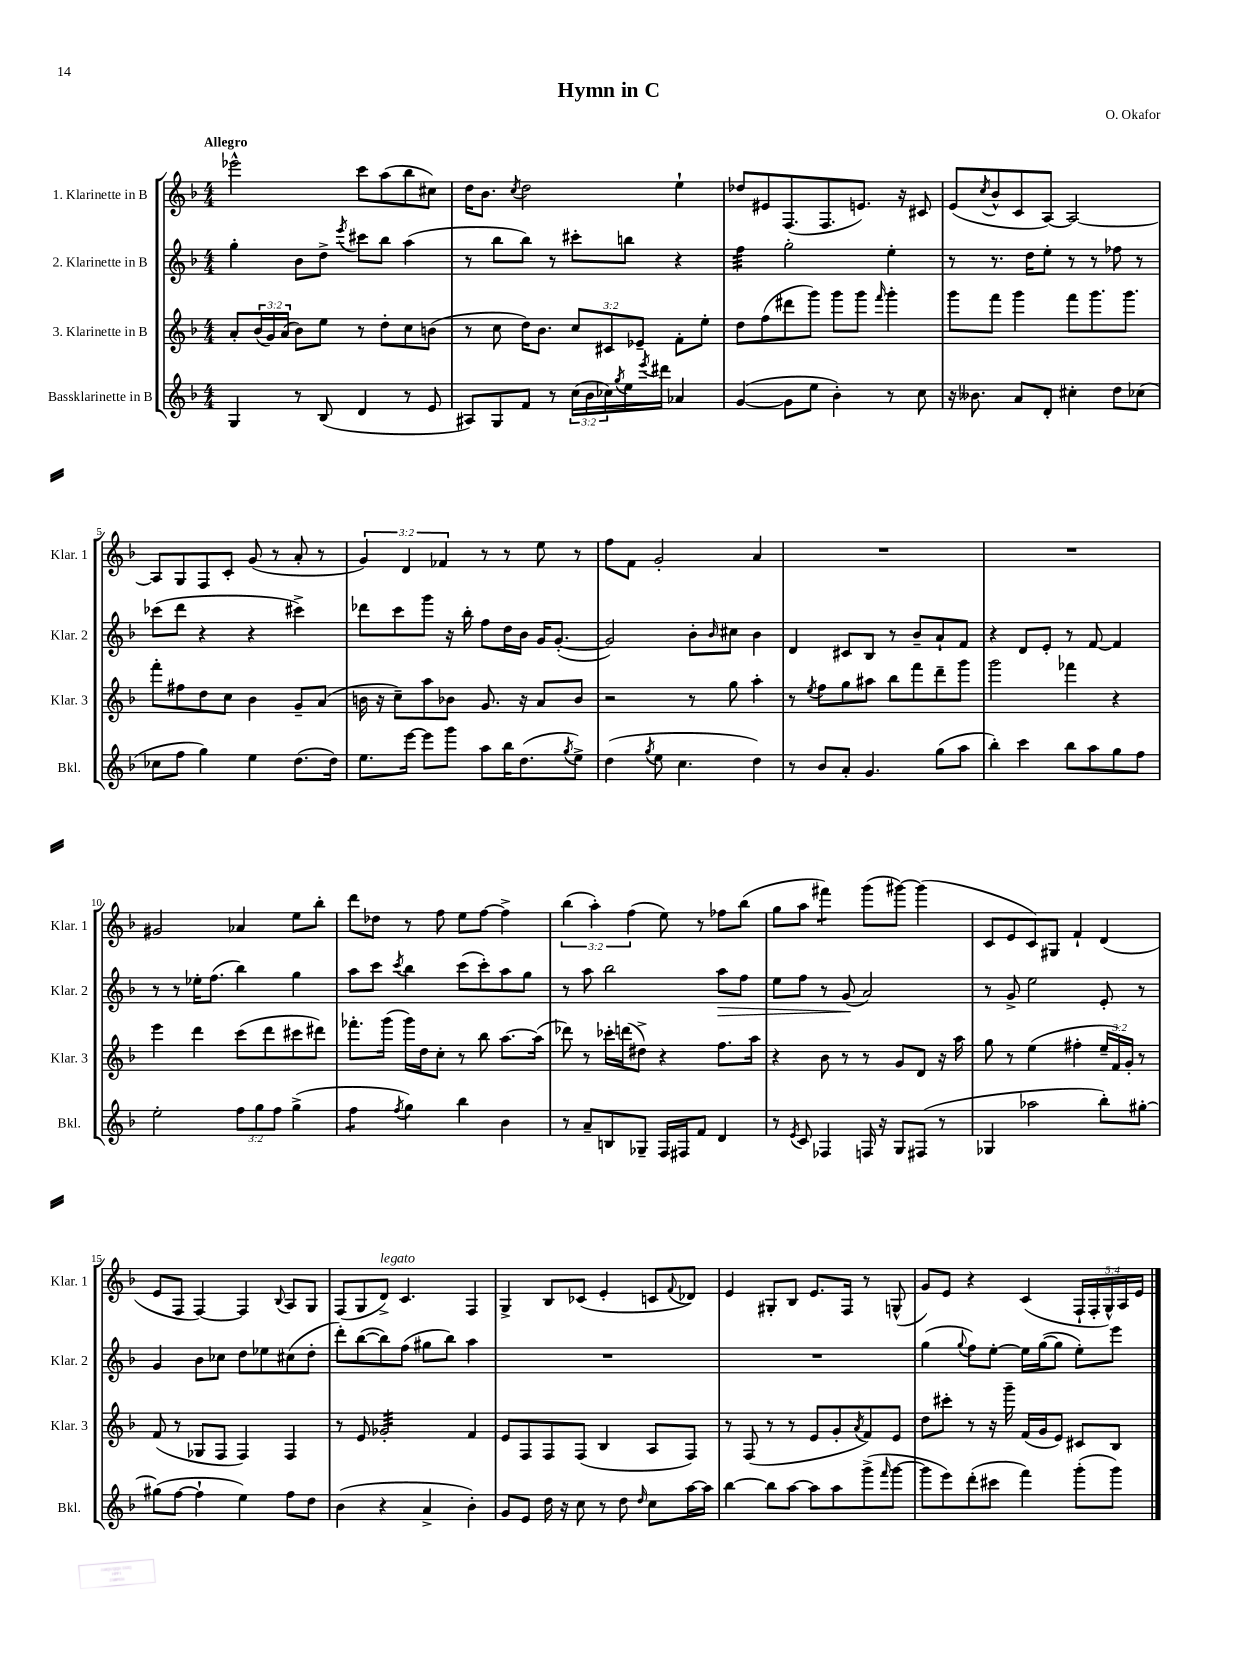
\header { title = "Hymn in C" composer = "O. Okafor" }
<<
\new StaffGroup <<
\new Staff = "s0" \with { instrumentName = "1. Klarinette in B" shortInstrumentName = "Klar. 1" } {
    \clef treble \key f \major \numericTimeSignature \time 4/4 \override Staff.TupletNumber.text = #tuplet-number::calc-fraction-text \tempo "Allegro"
    ees'''2-^ c'''8 a''8( bes''8 cis''8) |
    d''16 bes'8. \acciaccatura { c''8 } d''2 e''4-! |
    des''8 eis'8 f8.( f8. e'8.) r16 cis'8 |
    e'8( \acciaccatura { c''8 } bes'8-^ c'8 a8~) a2~ |
    a8 g8 f8 c'8-. g'8( r8 a'8-. r8 |
    \tuplet 3/2 { g'4) d'4 fes'4 } r8 r8 e''8 r8 |
    f''8 f'8 g'2-. a'4 |
    R1 |
    R1 |
    gis'2 aes'4 e''8 bes''8-. |
    d'''8 des''8 r8 f''8 e''8 f''8~ f''4-> |
    \tuplet 3/2 { bes''4( a''4-.) f''4( } e''8) r8 fes''8 bes''8( |
    g''8 a''8 fis'''4:8) g'''8( gis'''8~) gis'''4( |
    c'8 e'8 c'8) gis8 f'4-! d'4( |
    e'8 f8 f4~) f4 \appoggiatura { bes8 } a8 g8 |
    f8( g8 d'8->^\markup { \italic "legato" }) c'4. f4 |
    g4-> bes8 ces'8( e'4-. c'8 \appoggiatura { f'8 } des'8) |
    e'4 gis8-. bes8 e'8. f16 r8 g8-^( |
    g'8) e'8 r4 c'4( \tuplet 5/4 { f16-! f16-. g16-^) a16 e'16 } \bar "|." |
}
\new Staff = "s1" \with { instrumentName = "2. Klarinette in B" shortInstrumentName = "Klar. 2" } {
    \clef treble \key f \major \numericTimeSignature \time 4/4
    g''4-. bes'8 d''8-> \acciaccatura { e'''8 } cis'''8 bes''8 a''4( |
    r8 bes''8 bes''8) r8 cis'''8-. b''8 r4 |
    f''4:32 g''2-. e''4-. |
    r8 r8. d''16 e''8-. r8 r8 fes''8 r8 |
    ces'''8( d'''8 r4 r4 cis'''4->) |
    des'''8 c'''8 g'''8 r16 bes''16-. f''8 d''16 bes'16 g'16 g'8.~-.( |
    g'2) bes'8-. \grace { bes'16 } cis''8 bes'4 |
    d'4 cis'8 bes8 r8 bes'8-- a'8-! f'8 |
    r4 d'8 e'8-. r8 f'8~ f'4 |
    r8 r8 ees''16-. f''8.( bes''4) g''4 |
    a''8 c'''8 \acciaccatura { c'''8 } bes''4 c'''8( c'''8-.) a''8 g''8 |
    r8 a''8 bes''2 a''8\> f''8 |
    e''8 f''8 r8 g'8\!( a'2) |
    r8 g'8-> e''2 e'8-. r8 |
    g'4 bes'8 ces''8 d''8 ees''8 cis''8( d''8-. |
    d'''8-.) bes''8~( bes''8) f''8( gis''8 bes''8) a''4 |
    R1 |
    R1 |
    g''4( \appoggiatura { g''8 } f''8) e''8~-. e''16 g''16~( g''8 e''8-.) e'''8 \bar "|." |
}
\new Staff = "s2" \with { instrumentName = "3. Klarinette in B" shortInstrumentName = "Klar. 3" } {
    \clef treble \key f \major \numericTimeSignature \time 4/4 \override Staff.TupletNumber.text = #tuplet-number::calc-fraction-text
    a'8-. \tuplet 3/2 { bes'16( g'16) a'16( } bes'8) e''8 r8 d''8-. c''8 b'8( |
    r8 c''8 d''16) bes'8. \tuplet 3/2 { c''8 cis'8 ees'8-- } f'8-. e''8-. |
    d''8 f''8( dis'''8 g'''8) g'''8 g'''8 \grace { f'''16 } g'''4-. |
    g'''8 f'''8 g'''4 f'''8 g'''8. g'''8. |
    f'''8-. fis''8 d''8 c''8 bes'4 g'8-- a'8( |
    b'16 r16 c''8--) a''8 bes'8 g'8. r16 a'8 bes'8 |
    r2 r8 g''8 a''4-. |
    r8 \acciaccatura { e''8 } f''8 g''8 ais''8 bes''8 f'''8 d'''8-- g'''8 |
    g'''2 fes'''4 r4 |
    e'''4 d'''4 c'''8( d'''8 cis'''8 dis'''8) |
    fes'''8.-. g'''16( g'''16) d''16 c''8-. r8 bes''8 a''8.~ a''16( |
    des'''8) r8 ces'''16-. d'''16( dis''8->) r4 f''8. a''16 |
    r4 bes'8 r8 r8 g'8 d'8 r16 a''16 |
    g''8 r8 e''4( fis''4-. \tuplet 3/2 { e''16-- f'16) g'16-. } r8 |
    f'8( r8 ges8 f8 f4) f4 |
    r8 e'8 ges'2:32-. f'4 |
    e'8 f8 f8 f8( bes4 a8 f8) |
    r8 f8( r8 r8 e'8 g'8-. \acciaccatura { a'8 } f'8) e'8 |
    d''8 cis'''8-. r8 r16 g'''16-- f'16( g'16 e'8) cis'8 bes8 \bar "|." |
}
\new Staff = "s3" \with { instrumentName = "Bassklarinette in B" shortInstrumentName = "Bkl." } {
    \clef treble \key f \major \numericTimeSignature \time 4/4 \override Staff.TupletNumber.text = #tuplet-number::calc-fraction-text
    g4 r8 bes8( d'4 r8 e'8 |
    ais8) g8 f'8 r8 \tuplet 3/2 { c''16( bes'16 ces''16) } \acciaccatura { g''8 } e''16 \acciaccatura { e'''8 } dis'''16 aes'4 |
    g'4~( g'8 e''8 bes'4-.) r8 c''8 |
    r16 beses'8. a'8 d'8-. cis''4-. d''8 ces''8( |
    ces''8 f''8 g''4) e''4 d''8.( d''16) |
    e''8. e'''16~ e'''8 g'''8 a''8 bes''16 d''8.( \acciaccatura { g''8 } e''8->) |
    d''4( \acciaccatura { g''8 } e''8 c''4. d''4) |
    r8 bes'8 a'8-. g'4. g''8( a''8 |
    bes''4-.) c'''4 bes''8 a''8 g''8 f''8 |
    e''2-. \tuplet 3/2 { f''8 g''8 f''8 } g''4->( |
    f''4:8 \acciaccatura { f''8 } g''4) bes''4 bes'4 |
    r8 a'8-- b8 ges8-- f16 fis16 f'8 d'4 |
    r8 \acciaccatura { e'8 } c'8 fes4 f16 r16 g8 fis8( r8 |
    ges4 aes''2 bes''8-.) gis''8~-. |
    gis''8( f''8~ f''4-! e''4) f''8 d''8 |
    bes'4( r4 a'4-> bes'4-.) |
    g'8 e'8 d''16 r16 c''8 r8 d''8 \grace { d''16 } c''8 a''16~ a''16 |
    bes''4~ bes''8 a''8~ a''8 a''8 g'''8->( \grace { f'''16 } g'''8~ |
    g'''8 e'''8) d'''8-.( cis'''8 f'''4) g'''8-.( g'''8) \bar "|." |
}
>>
>>
